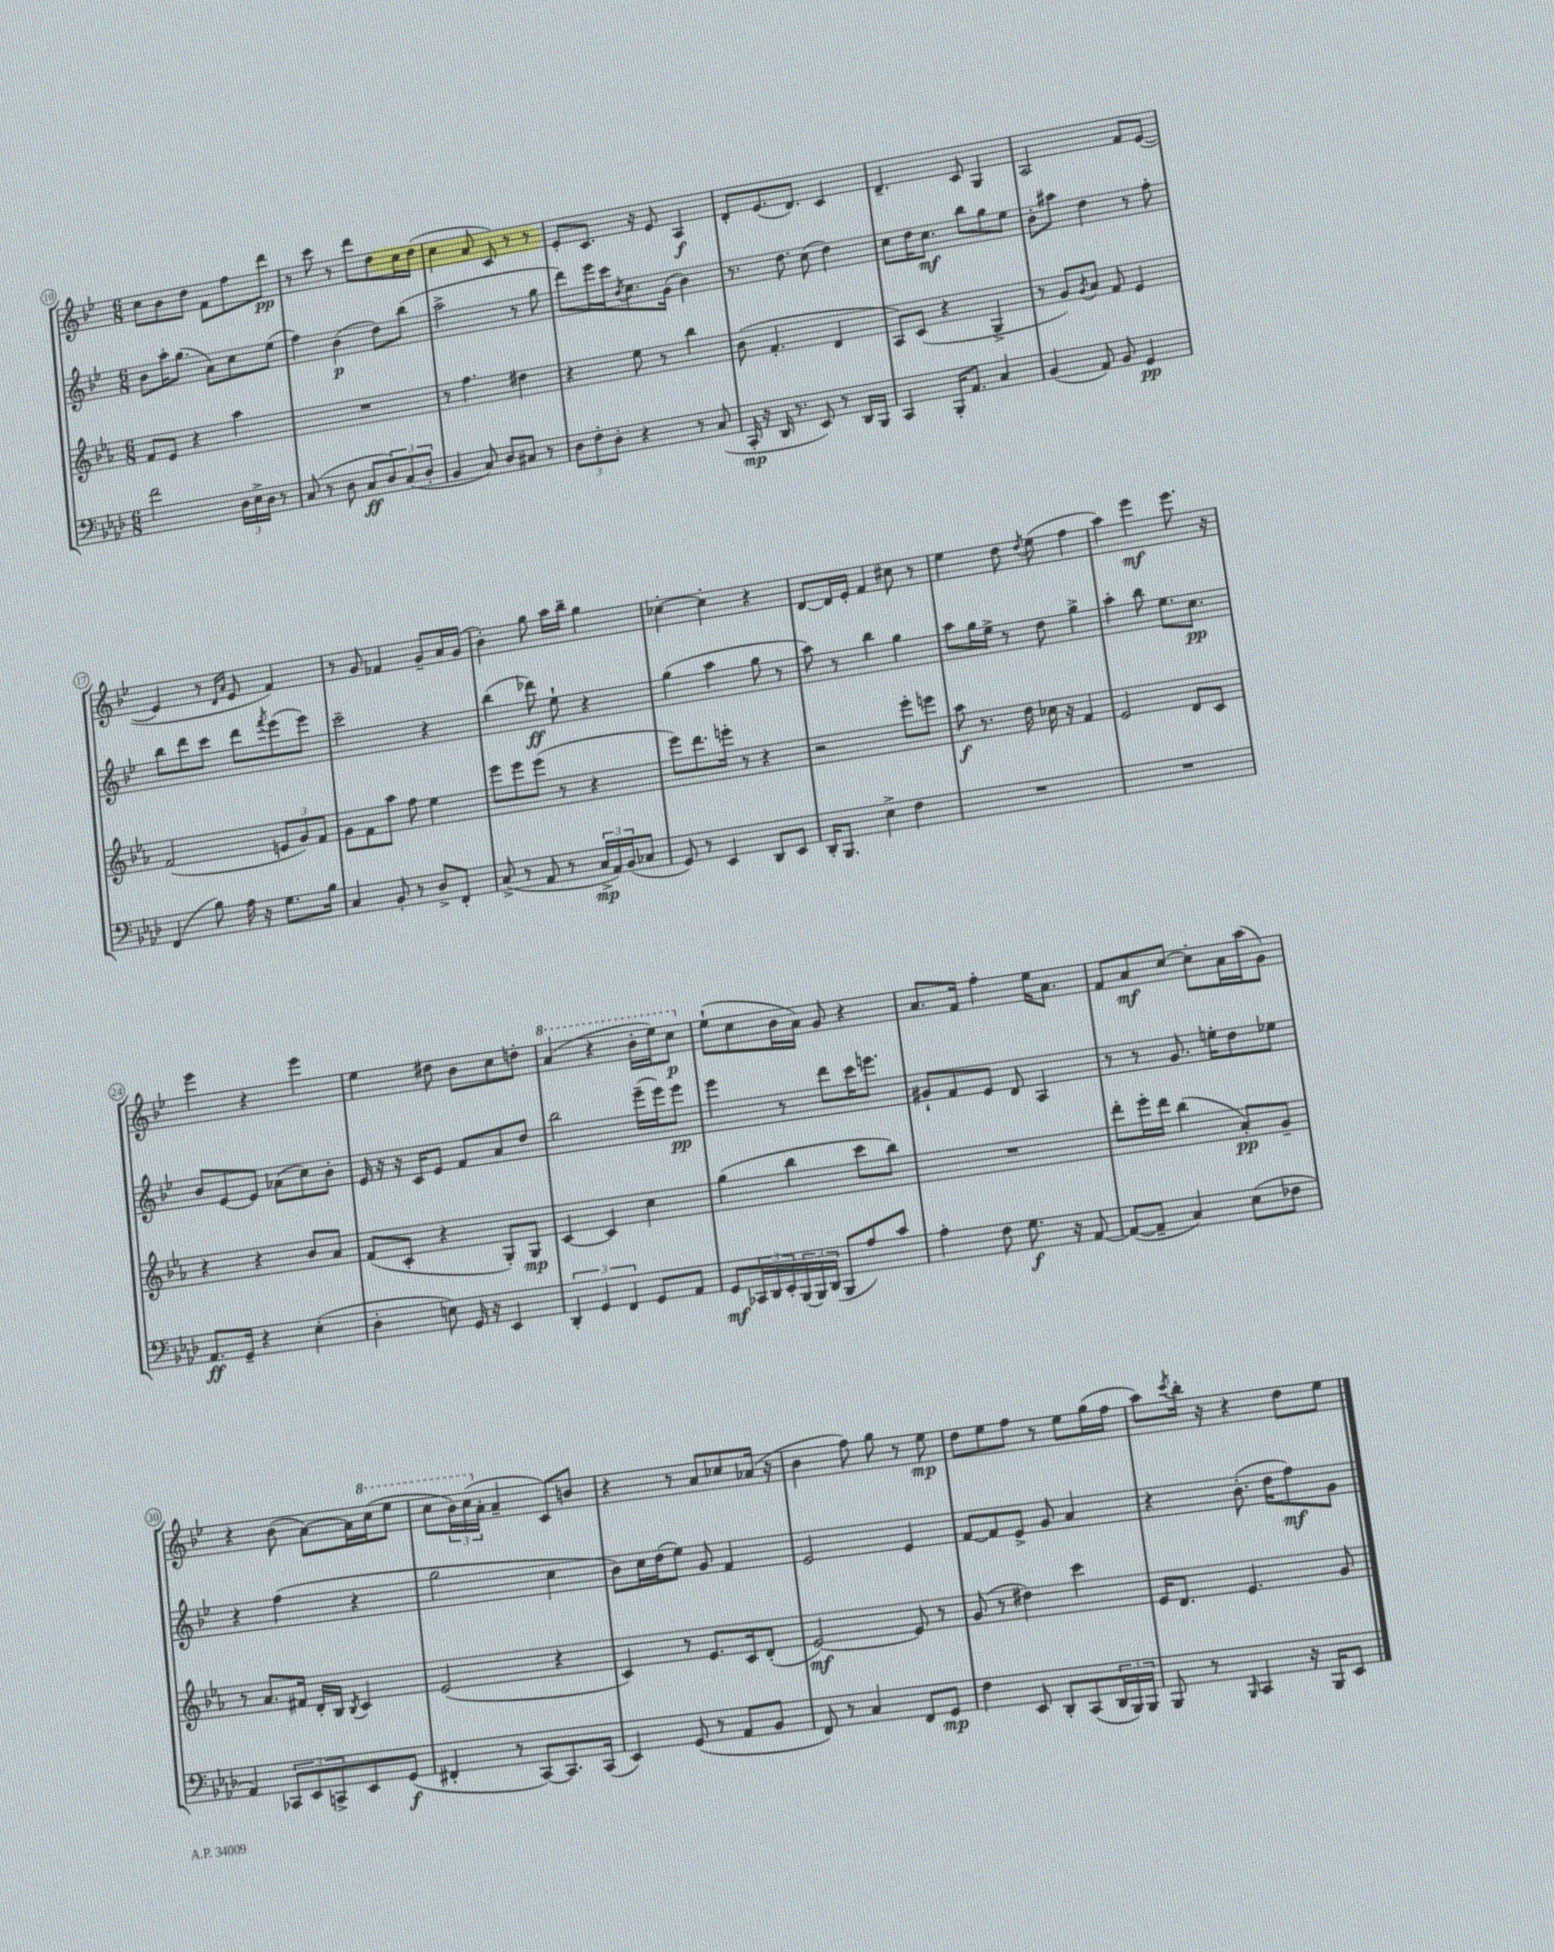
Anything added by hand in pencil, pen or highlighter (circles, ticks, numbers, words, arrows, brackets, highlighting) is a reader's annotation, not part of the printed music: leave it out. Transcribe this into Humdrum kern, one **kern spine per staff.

**kern	**kern	**kern	**kern
*staff4	*staff3	*staff2	*staff1
*clefF4	*clefG2	*clefG2	*clefG2
*k[b-e-a-d-]	*k[b-e-a-]	*k[b-e-]	*k[b-e-]
*M6/8	*M6/8	*M6/8	*M6/8
2f	8f	8b-	8cc
.	8e-	16aa'	8b-
.	.	(8.gg	.
.	4r	.	8dd
.	.	8a)	8f
24D-	4aa-	8cc	8ff
24E-^	.	.	.
24D-	.	.	.
8r	.	(8ee-	8ddd
=	=	=	=
(8C	2.r	4ff)	8r
8r	.	.	8ccc
8D-	.	(4b-	8r
8C	.	.	8ddd
12D-)	.	8dd)	8dd
(12C	.	.	.
.	.	(8bb-	16cc
12D-'	.	.	.
.	.	.	(16dd
=	=	=	=
4BB-	8r	2aa^	4cc
.	4.ff	.	.
8C)	.	.	8a
8D-	.	.	8c)
8C#	4dd#	8r	8r
8r	.	8gg	8r
=	=	=	=
12D-	4r	8ddd)	8e-'
12F'	.	.	.
.	.	16eee-	8.c
12D-'	.	.	.
.	.	16ccc	.
.	.	8qb-	.
4r	8ee-	8.cc	.
.	.	.	16r
.	8r	.	8e-
.	.	(16g	.
8r	4bb-	4b-)	4A
(8C	.	.	.
=	=	=	=
16CC'	(8b-	8.r	8d'
16r	.	.	.
16DD-	4.f'	.	(8.e-
8.r	.	8.dd	.
.	.	.	8.d)
8EE-)	.	(8cc	.
8r	4d	4dd)	4c
16DD-	.	.	.
16BBB-	.	.	.
=	=	=	=
4CC	8A-)	8cc	4.d~
.	(8c	16dd	.
.	.	8.cc	.
16BBB-'	4r	.	.
8.AA-	.	.	.
.	.	8bb-	8c
4C	4G^	8gg	4G
.	.	8ee-	.
=	=	=	=
(4BB-	8r	8b-'	2A
.	8g)	8aa#	.
.	8qg	.	.
8AA-)	8a-	4dd	.
8BB-	8f	.	.
4GG	4e-	8r	8f
.	.	8ff'	([8e-
=	=	=	=
(4FF	(2f	8bb-	4e-]
.	.	8ddd	.
8B-)	.	8ccc	8r
.	.	.	16qqd
.	.	.	16qqa
16A-	.	8ddd	8e-
16r	.	.	.
.	.	8qfff	.
8.G	12e	(8eee-	4f)
.	12g)	.	.
.	.	8eee-)	.
.	12f	.	.
16B-	.	.	.
=	=	=	=
4C	8g	2ccc~	8r
.	8f	.	8g
8BB-'	8aa-	.	4f-
8r	8ff	.	.
8D-^	4ee-	4r	8g~
8FF'	.	.	16a
.	.	.	(16g
=	=	=	=
(8C^	8eee-	(4bb-	4b-')
8r	8eee-	.	.
8AA-	(8eee-	8ddd-)	8gg
8r	8r	8ee-`	16aa
.	.	.	16bb-~
24C^	4r	4r	4gg
24AA-)	.	.	.
(24BB-	.	.	.
8C-	.	.	.
=	=	=	=
8GG)	8eee-)	(4gg	[4cc-'
8r	8.ddd	.	.
4EE-	.	4aa	4cc-']
.	16eee'	.	.
.	8r	.	.
8DD-	4r	8gg	4r
8EE-	.	8r	.
=	=	=	=
16DD-'	2r	8aa)	[8d
8.BBB-	.	.	.
.	.	8r	16d]
.	.	.	16e-'
4E-^	.	4bb-	4f
4F	8eee-'	4gg	8cc#
.	8eee	.	8r
=	=	=	=
2.r	8aa-	8aa	4ee-
.	8.r	16gg	.
.	.	16ee-^	.
.	.	8r	8dd
.	16dd	.	.
.	.	.	8qdd
.	16cc-	8dd	(8ee-
.	16r	.	.
.	4f	4gg^	4ff
=	=	=	=
2.r	2e-	4aa'	4aa)
.	.	8bb-	4eee-
.	.	8.ee-	.
.	8d	.	8.eee-
.	.	8.cc	.
.	8c	.	.
.	.	.	16r
=	=	=	=
8.AA-	4r	8b-	4eee-
.	.	[8e-	.
16GG~	.	.	.
4r	4r	8e-]	4r
.	.	(8a-	.
(4E-'	8b-	8cc)	4eee-
.	8a-	8b-'	.
=	=	=	=
4D-'	(8f	16e-	4ee-
.	.	16r	.
.	8c'	16r	.
.	.	16c	.
8E)	4r	8e-	8dd#
16GG	.	8f	8b-
16r	.	.	.
4EE-	8G')	8a	8cc
.	8G	8dd	8dd'
=	=	=	=
6DD-'	[4c	2bb-	(4aa
6GG	.	.	.
.	4c]	.	4r
6FF	.	.	.
8GG	4cc	(16eee-~	16bb-'
.	.	16eee-)	16eee-)
8AA-	.	8eee-	8ccc
=	=	=	=
8GG	(4gg	4eee-	(8ee-`
24CC-	.	.	8cc
24DD-	.	.	.
24EE-'	.	.	.
(24BBB-	4bb-	8r	16b-
24BBB-)	.	.	.
.	.	.	16a)
(24DD-	.	.	.
8BBB-	.	8ddd	8g
8A-)	8ccc	16ccc	4r
.	.	8.eee	.
8c	8bb-)	.	.
=	=	=	=
4A-'	2.r	8g#`	8.a
.	.	8f	.
.	.	.	16f
8F	.	8e-	4ff'
8.G	.	8d	.
.	.	4A	16ee-
16r	.	.	8.a
[8AA-	.	.	.
=	=	=	=
(8AA-_	8ddd'	8r	8f
8AA-~]	16eee-'	8r	8a
.	16ddd	.	.
4C)	(4bb-	8.g	[8cc
.	.	.	8cc']
.	.	16ee'	.
(8E-	8a-')	8dd	16a
.	.	.	(16aa
8F-	8g~	8ee-	8g)
=	=	=	=
4AA-)	8r	4r	4r
.	8.a-	.	.
12CC-	.	(4ff	(8b-
.	16f#	.	.
12EE-	.	.	.
.	16d'	.	[8a)
12CC^	.	.	.
.	16B-	.	.
.	8qB-	.	.
8EE-	4c	4r	16a]
.	.	.	(16ccc
(8GG	.	.	8eee-
=	=	=	=
4FF#'	(2e-	2gg	8ccc
.	.	.	24bb-)
.	.	.	(24ccc
.	.	.	24a'
8r	.	.	4a~
[8CC)	.	.	.
8.CC]	4r	4cc	8c)
.	.	.	8b
(16CC	.	.	.
=	=	=	=
4EE-)	4c)	8b-)	4r
.	.	16cc	.
.	.	(16dd	.
(8GG	8r	8ee-)	8r
8r	8.e-	8g	8a
8AA-	.	4f	8cc-
.	16c	.	.
8BB-	(8d'	.	(16a-
.	.	.	16r
=	=	=	=
8FF)	[2e-)	2e-	4b-
8r	.	.	.
4C	.	.	8ff)
.	.	.	8gg
8FF	8e-]	4e-	8r
8GG	8r	.	8ee-
=	=	=	=
4F	(8g	[8f	8dd
.	8r	8f]	8ee-
8EE-	4dd#)	8e-^	8ff
8DD-'	.	8g	8r
(8CC	4ccc	4a	8ee-
24DD-	.	.	(16gg
24BBB-)	.	.	.
.	.	.	16ff
24BBB-	.	.	.
=	=	=	=
8BBB-	16e-	4r	8aa)
.	8.d	.	.
.	.	.	8qccc
8r	.	.	16bb-'
.	.	.	16r
16qqBBB-	.	.	.
4CC	4.e-	(8.b-'	4r
.	.	16dd	.
16r	.	8ff)	8dd
16BBB-	.	.	.
8EE-	8g	8g	8ee-
==	==	==	==
*-	*-	*-	*-
